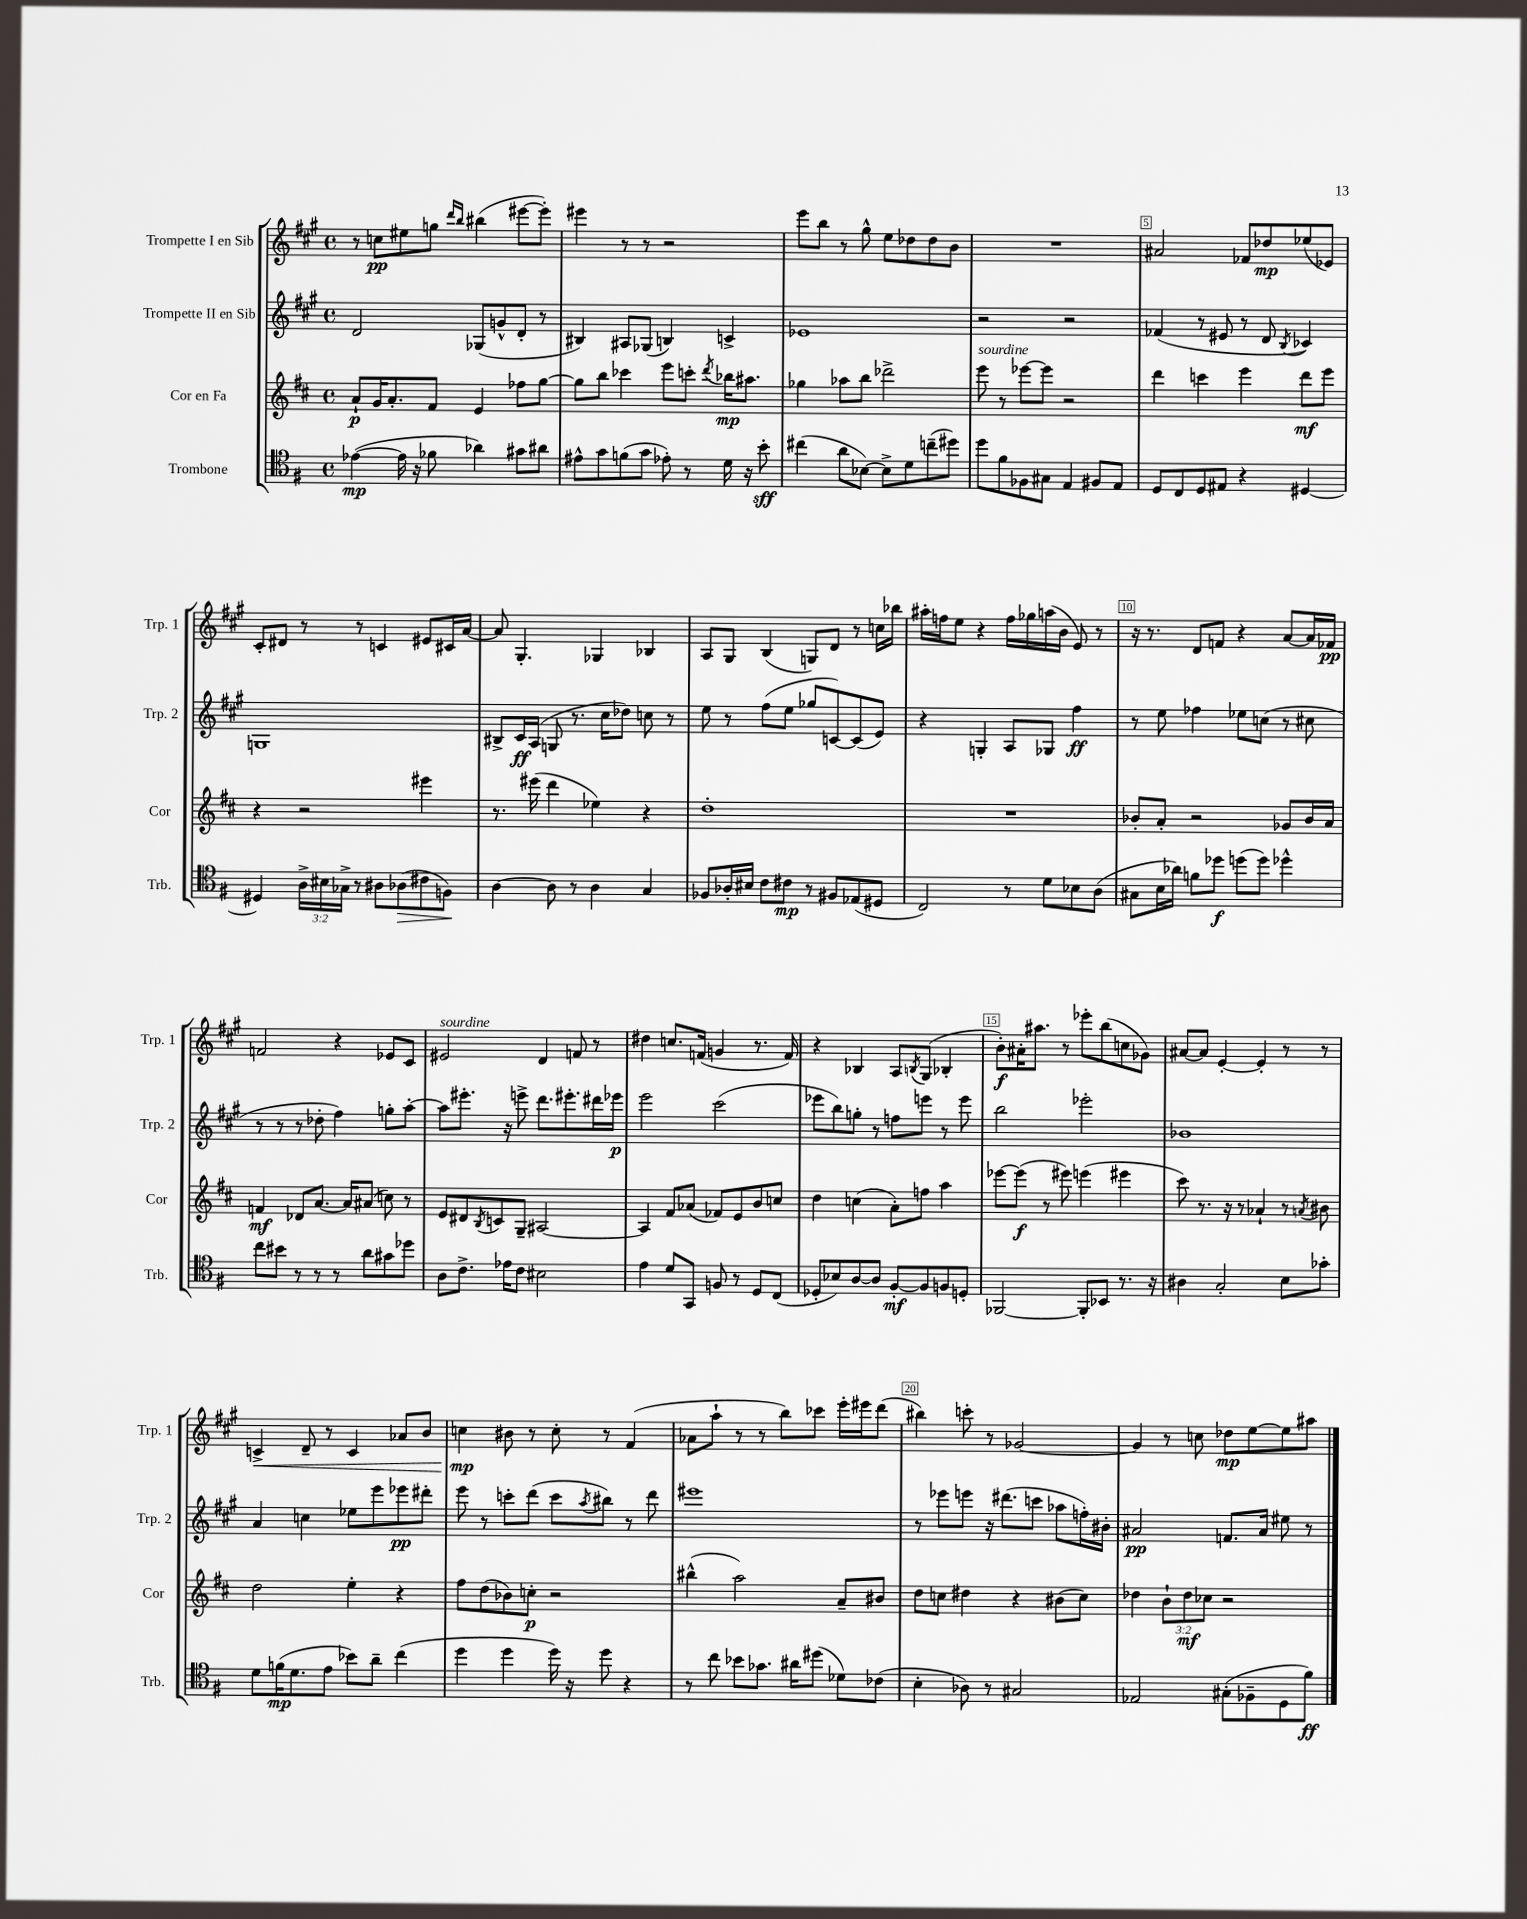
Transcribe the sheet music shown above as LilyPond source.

<<
\new StaffGroup <<
\new Staff = "s0" \with { instrumentName = "Trompette I en Sib" shortInstrumentName = "Trp. 1" } {
    \clef treble \key a \major \defaultTimeSignature \time 4/4
    r8 c''8\pp eis''8 g''8 \grace { d'''16 b''16 } bis''4( eis'''8~ eis'''8-.) |
    eis'''4 r8 r8 r2 |
    e'''8 b''8 r8 gis''8-^ e''8 des''8 des''8 b'8 |
    R1 |
    ais'2 fes'8 des''8\mp ees''8( ees'8) |
    cis'8-. dis'8 r8 r8 c'4 eis'8 cis'16 a'16~ |
    a'8 gis4.-. ges4 bes4 |
    a8 gis8 b4( g8) d'8 r8 c''16 bes''16 |
    ais''16-. f''16 e''8 r4 f''16 ges''16 a''16( b'16 e'8) r8 |
    r16 r8. d'8 f'8 r4 a'8~ a'16 fes'16\pp |
    f'2 r4 ees'8 cis'8 |
    eis'2^\markup { \italic "sourdine" } d'4 f'8 r8 |
    dis''4 c''8. f'16( g'4 r8. f'16) |
    r4 bes4 a8 \acciaccatura { b8 } gis8( bes4-. |
    b'8-.\f) ais'16-. ais''8. r8 ees'''8-. b''8( c''8 ges'8) |
    ais'8~ ais'8 e'4~-. e'4-. r8 r8 |
    c'4->\< d'8-- r8 c'4 aes'8 b'8 |
    c''4\mp\! bis'8 r8 c''8-. r8 fis'4( |
    aes'8 a''8-! r8 r8 b''8) ces'''8 e'''16-. eis'''16 d'''8( |
    bis''4) c'''8-. r8 ges'2~ |
    ges'4 r8 c''8 des''8\mp e''8~ e''8 ais''8 \bar "|." |
}
\new Staff = "s1" \with { instrumentName = "Trompette II en Sib" shortInstrumentName = "Trp. 2" } {
    \clef treble \key a \major \defaultTimeSignature \time 4/4
    d'2 ges8( g'8-^ d'8-. r8 |
    bis4) ais8 ges8( b4) c'4-> |
    ees'1 |
    r2 r2 |
    fes'4( r8 eis'8 r8 d'8 \acciaccatura { b8 } ces'4) |
    g1 |
    bis8-> cis'16\ff a16( g8 r8. cis''16 des''8) c''8 r8 |
    e''8 r8 fis''8( e''8 ges''8 c'8~) c'8( e'8) |
    r4 g4-. a8 ges8 fis''4\ff |
    r8 e''8 fes''4 ees''8 c''8( r8 cis''8 |
    r8 r8 r8 des''8-. fis''4) g''8-. a''8~-. |
    a''8 eis'''8.-. r16 e'''8-> d'''8. eis'''8.-. dis'''16 ees'''16\p |
    e'''2 cis'''2( |
    ees'''8 b''8) g''8-. r8 f''8 e'''8 r8 e'''8 |
    b''2 ees'''2-. |
    bes'1 |
    a'4 c''4 ees''8 e'''8 ees'''8\pp dis'''8-. |
    e'''8 r8 c'''8-. d'''8( c'''8 \acciaccatura { a''8 } bis''8) r8 d'''8 |
    eis'''1 |
    r8 ees'''8 e'''8 r16 dis'''8.( c'''8 aes''8 f''16-.) bis'16-. |
    ais'2\pp f'8. ais'16 eis''8 r8 \bar "|." |
}
\new Staff = "s2" \with { instrumentName = "Cor en Fa" shortInstrumentName = "Cor" } {
    \clef treble \key d \major \defaultTimeSignature \time 4/4 \override Staff.TupletNumber.text = #tuplet-number::calc-fraction-text
    a'8-!\p g'16 a'8.-. fis'8 e'4 fes''8 g''8~ |
    g''8 b''8 ces'''4 e'''8 c'''8-. \acciaccatura { d'''8 } bes''16\mp ais''8. |
    ges''4 aes''8 b''8 des'''2-> |
    e'''8^\markup { \italic "sourdine" } r8 ees'''8~ ees'''8 r2 |
    d'''4 c'''4 e'''4 d'''8\mf e'''8 |
    r4 r2 eis'''4 |
    r8. eis'''16( d'''4 ees''4) r4 |
    d''1-. |
    R1 |
    bes'8-. a'8-. r2 ges'8 bes'16 a'16 |
    f'4\mf des'8 a'8.~ a'16 ais'8( c''8) r8 |
    e'8 dis'8 \acciaccatura { b8 } c'8 g8-- ais2~ |
    ais4 fis'8 aes'8( fes'8) e'8 b'8 c''8 |
    d''4 c''4( a'8-.) f''8 a''4 |
    ees'''8~ ees'''8\f( r8 eis'''8) e'''4( eis'''4 |
    cis'''8) r8. r16 r8 aes'4-! r8 \acciaccatura { a'8 } bis'8 |
    d''2 e''4-. r4 |
    fis''8 d''8( bes'8) c''8-.\p r2 |
    bis''4-^( a''2) a'8-- bis'8 |
    d''8 c''8 dis''4 r4 bis'8( c''8) |
    des''4 \tuplet 3/2 { b'8-! des''8\mf ces''8 } r2 \bar "|." |
}
\new Staff = "s3" \with { instrumentName = "Trombone" shortInstrumentName = "Trb." } {
    \clef tenor \key g \major \defaultTimeSignature \time 4/4 \override Staff.TupletNumber.text = #tuplet-number::calc-fraction-text
    ees'4~\mp( ees'16 r16 fes'8 aes'4) gis'8 ais'8 |
    eis'8-^ g'8 f'8( g'8 ees'8-.) r8 d'16 r16 b'8-.\sff |
    cis''4( a'8 bes8~) bes8-> d'8 c''8--( dis''8) |
    d''8 fis'8 fes8 gis8 e4 fis8 e8 |
    d8 c8 d8 eis8 r4 dis4~ |
    dis4 \tuplet 3/2 { a16-> bis16 ges16-> } r8 ais8 aes8\>( cis'8 f8\!) |
    a4~ a8 r8 a4 g4 |
    fes8 aes16-. bis16 c'8 cis'8\mp r8 fis8 ees8( dis8 |
    c2) r8 d'8 bes8 a8( |
    gis8 b16 aes'16) f'8 des''8\f d''8( d''8) des''4-^ |
    c''8 bis'8 r8 r8 r8 a'8 gis'8 des''8 |
    a8 c'8.-> ees'16 c'8 bis2 |
    e'4 d'8 g,8 f8 r8 d8 c8( |
    des8-. bes8) a8~ a8 fis8~-.\mf fis8 f8 d8-. |
    fes,2~ fes,8-. bes,8 r8. r16 |
    ais4 g2-. b8 ges'8-. |
    d'8 f'16\mp( d'8. e'8 bes'8) a'8-- c''4( |
    d''4 d''4 d''16) r16 d''8 r4 |
    r8 c''8 bes'8 ges'8. ais'16 dis''8( des'8) ces'8( |
    b4-. aes8) r8 gis2 |
    ees2 gis8-.( fes8-- d8 fis'8\ff) \bar "|." |
}
>>
>>
\layout { \context { \Score \override BarNumber.break-visibility = ##(#f #t #t) barNumberVisibility = #(every-nth-bar-number-visible 5) \override BarNumber.stencil = #(make-stencil-boxer 0.1 0.3 ly:text-interface::print) } }
